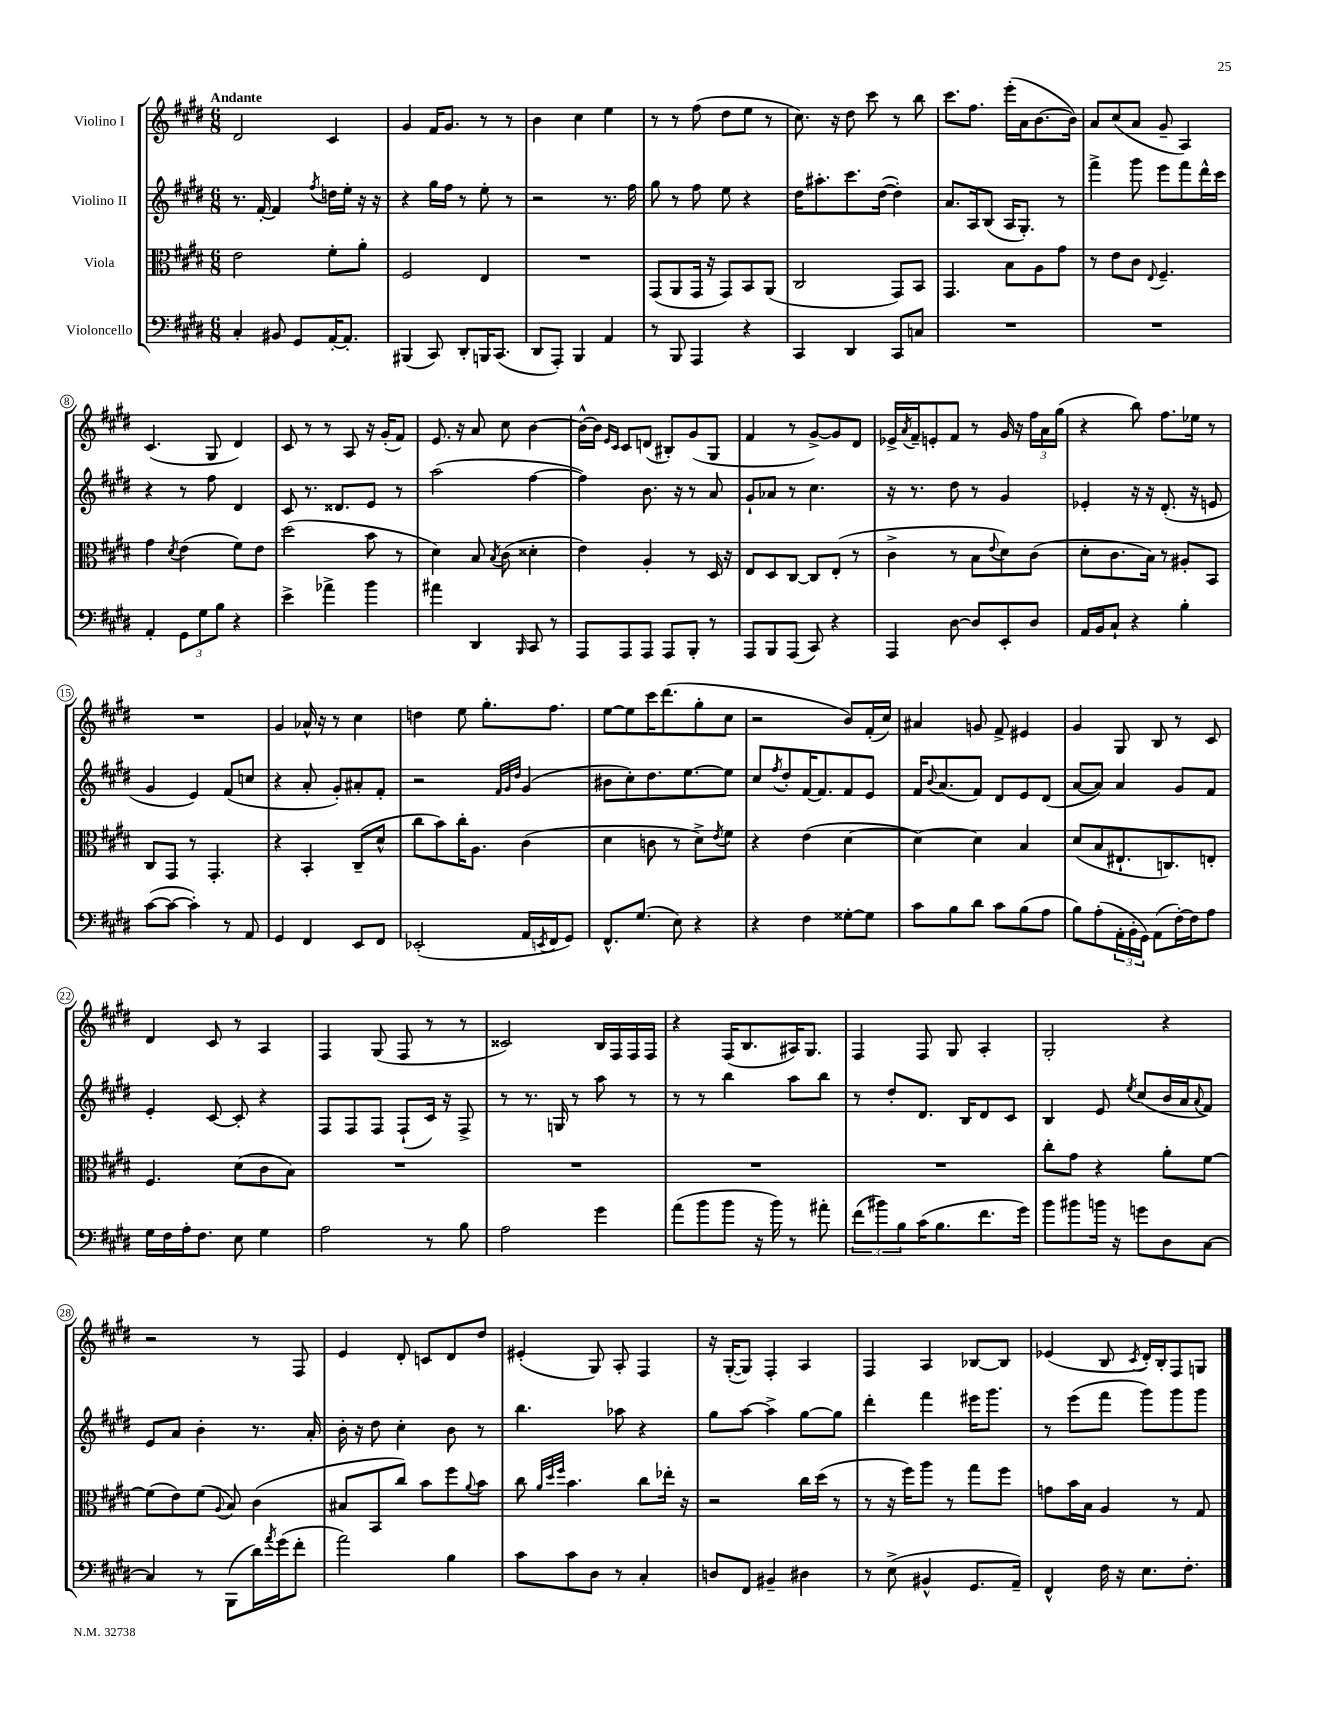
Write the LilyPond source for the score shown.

<<
\new StaffGroup <<
\new Staff = "s0" \with { instrumentName = "Violino I" } {
    \clef treble \key e \major \numericTimeSignature \time 6/8 \tempo "Andante"
    dis'2 cis'4 |
    gis'4 fis'16 gis'8. r8 r8 |
    b'4 cis''4 e''4 |
    r8 r8 fis''8( dis''8 e''8 r8 |
    cis''8.) r16 dis''8 cis'''8 r8 b''8 |
    cis'''8. fis''8. e'''16-.( a'16 b'8.~ b'16) |
    a'8 cis''8( a'8 gis'8-- a4) |
    cis'4.( gis8 dis'4) |
    cis'8 r8 r8 a8 r16 gis'16-.( fis'8) |
    e'8. r16 a'8 cis''8 b'4~ |
    b'16~-^ b'16 \grace { e'16 cis'16 } cis'8 d'8( bis8-.) gis'8( gis8 |
    fis'4 r8 gis'8~->) gis'8 dis'8 |
    ees'16-> \acciaccatura { a'8 } fis'16-- e'8-. fis'8 r8 gis'16 r16 \tuplet 3/2 { fis''16 a'16 gis''16( } |
    r4 b''8) fis''8. ees''16 r8 |
    R2. |
    gis'4 aes'16-^ r16 r8 cis''4 |
    d''4 e''8 gis''8.-. fis''8. |
    e''8~ e''8 cis'''16 dis'''8.( gis''8-. cis''8 |
    r2 b'8) fis'16-.( cis''16) |
    ais'4 g'8 fis'8-> eis'4 |
    gis'4 gis8 b8 r8 cis'8 |
    dis'4 cis'8 r8 a4 |
    fis4 gis8( fis8 r8 r8 |
    cisis'2) b16 fis16 fis16 fis16 |
    r4 fis16( b8. ais16) gis8. |
    fis4 fis8 gis8 a4-. |
    gis2-. r4 |
    r2 r8 fis8 |
    e'4 dis'8-. c'8 dis'8 dis''8 |
    eis'4-.( gis8) a8-. fis4 |
    r16 gis16~-.( gis8) fis4-. a4 |
    fis4 a4 bes8~ bes8 |
    ees'4( b8 \acciaccatura { cis'8 } dis'16-.) b16-. fis8 g8 \bar "|." |
}
\new Staff = "s1" \with { instrumentName = "Violino II" } {
    \clef treble \key e \major \numericTimeSignature \time 6/8
    r8. fis'16~-. fis'4 \acciaccatura { fis''8 } d''16 e''16-. r16 r16 |
    r4 gis''16 fis''16 r8 e''8-. r8 |
    r2 r8. fis''16 |
    gis''8 r8 fis''8 e''8 r4 |
    dis''16 ais''8.-. cis'''8. dis''16~( dis''4-.) |
    a'8. a16 b8( a16 gis8.-.) r8 |
    fis'''4-> gis'''8 e'''8 fis'''8 dis'''16-^ cis'''16 |
    r4 r8 fis''8 dis'4 |
    cis'8 r8. disis'8. e'8 r8 |
    a''2( fis''4~ |
    fis''4) b'8. r16 r8 a'8 |
    gis'8-! aes'8 r8 cis''4. |
    r16 r8. dis''8 r8 gis'4 |
    ees'4-. r16 r16 dis'8.-.( r16 e'8 |
    gis'4 e'4) fis'8( c''8 |
    r4 a'8-. gis'8-.) ais'8-. fis'8-. |
    r2 \grace { fis'32 gis'32 dis''32 } gis'4( |
    bis'8 cis''8-.) dis''8. e''8.~ e''8 |
    cis''8 \acciaccatura { fis''8 } dis''8-. fis'16~ fis'8. fis'8 e'8 |
    fis'16 \appoggiatura { b'8 } a'8.( fis'8) dis'8 e'8 dis'8( |
    a'8~ a'8) a'4 gis'8 fis'8 |
    e'4-. cis'8~ cis'8-. r4 |
    fis8 fis8 fis8 fis8-!( cis'16) r16 fis8-> |
    r8 r8. g16 r8 a''8 r8 |
    r8 r8 b''4 a''8 b''8 |
    r8 dis''8-. dis'8. b16 dis'8 cis'8 |
    b4 e'8 \acciaccatura { e''8 } cis''8( b'16 a'16 \appoggiatura { a'8 } fis'8) |
    e'8 a'8 b'4-. r8. a'16-. |
    b'16-. r16 dis''8 cis''4-. b'8 r8 |
    b''4. aes''8 r4 |
    gis''8 a''8~ a''4-> gis''8~ gis''8 |
    dis'''4-. fis'''4 eis'''16 gis'''8. |
    r8 e'''8( fis'''8 gis'''8) gis'''8 gis'''8 \bar "|." |
}
\new Staff = "s2" \with { instrumentName = "Viola" } {
    \clef alto \key e \major \numericTimeSignature \time 6/8
    e'2 fis'8-. a'8-. |
    fis2 e4 |
    R2. |
    gis,8( a,8 gis,16 r16 gis,8) b,8 a,8( |
    cis2 gis,8) b,8 |
    gis,4. b8 a8 gis'8 |
    r8 e'8 cis'8 \appoggiatura { e8 } fis4.-- |
    gis'4 \acciaccatura { dis'8 } e'4( fis'8) e'8 |
    dis''2( b'8 r8 |
    dis'4) b8 \acciaccatura { b8 } cis'8( disis'4-. |
    e'4) a4-. r8 dis16 r16 |
    e8 dis8 cis8~ cis8 e8-.( r8 |
    cis'4-> r8 b8 \appoggiatura { e'8 } dis'8) cis'8( |
    dis'8-. cis'8. b16) r8 ais8-. b,8 |
    cis8 gis,8 r8 gis,4.-. |
    r4 b,4-. cis8--( dis'8-^ |
    cis''8 b'8) cis''16-. a8. cis'4( |
    dis'4 c'8 r8 dis'8->) \acciaccatura { e'8 } fis'8 |
    r4 e'4( dis'4~ |
    dis'4~) dis'4 b4 |
    dis'8( b8 eis8.-! c8.) e8-. |
    fis4. dis'8( cis'8 b8) |
    R2. |
    R2. |
    R2. |
    R2. |
    cis''8-. gis'8 r4 a'8-. fis'8~ |
    fis'8( e'8) fis'8( \appoggiatura { a8 } b8) cis'4( |
    bis8 b,8 cis''8) b'8 fis''8 \appoggiatura { a'8 } b'8 |
    cis''8 \grace { a'32 dis''32 fis''32 } b'4. cis''8 ees''16-. r16 |
    r2 cis''16 dis''16( r8 |
    r8 r16 fis''16) a''8 r8 gis''8 fis''8 |
    g'8 b'16 b16 a4 r8 gis8 \bar "|." |
}
\new Staff = "s3" \with { instrumentName = "Violoncello" } {
    \clef bass \key e \major \numericTimeSignature \time 6/8
    cis4-. bis,8 gis,8 a,16~-. a,8.-. |
    bis,,4( cis,8) dis,8-. b,,16 cis,8.( |
    dis,8 a,,8-.) b,,4 a,4 |
    r8 b,,8 a,,4 r4 |
    cis,4 dis,4 cis,8 c8 |
    R2. |
    R2. |
    a,4-. \tuplet 3/2 { gis,8 gis8 b8 } r4 |
    e'4-> aes'4-> b'4 |
    ais'4 dis,4 \grace { b,,16 } cis,8 r8 |
    a,,8 a,,8 a,,8 a,,8 b,,8-. r8 |
    a,,8 b,,8 a,,8( cis,8) r4 |
    a,,4 dis8~ dis8 e,8-. dis8 |
    a,16 b,16 cis8-! r4 b4-. |
    cis'8~( cis'8~ cis'4-.) r8 a,8 |
    gis,4 fis,4 e,8 fis,8 |
    ees,2-.( a,16 \acciaccatura { e,8 } fis,16 gis,8) |
    fis,8.-^ gis8.( e8) r4 |
    r4 fis4 gisis8~-. gisis8 |
    cis'8 b8 dis'8 cis'8 b8( a8 |
    b8) a8-.( \tuplet 3/2 { a,16-. b,16-. gis,16) } a,8( fis16~-.) fis16 a8 |
    gis16 fis16 a16-. fis8. e8 gis4 |
    a2 r8 b8 |
    a2 gis'4 |
    a'8( b'8 b'8 r16 b'16) r8 ais'8-. |
    \tuplet 3/2 { fis'8( bis'8) b8 } cis'16( b8. fis'8. gis'16) |
    b'8 bis'8 b'16 r16 g'8 dis8 cis8~ |
    cis4 r8 b,,8( dis'16) \acciaccatura { a'8 } gis'16( fis'8-. |
    a'2) b4 |
    cis'8 cis'8 dis8 r8 cis4-. |
    d8 fis,8 bis,4-- dis4 |
    r8 e8->( bis,4-^ gis,8. a,16--) |
    fis,4-^ fis16 r16 e8. fis8.-. \bar "|." |
}
>>
>>
\layout { \context { \Score \override BarNumber.stencil = #(make-stencil-circler 0.1 0.3 ly:text-interface::print) } }
